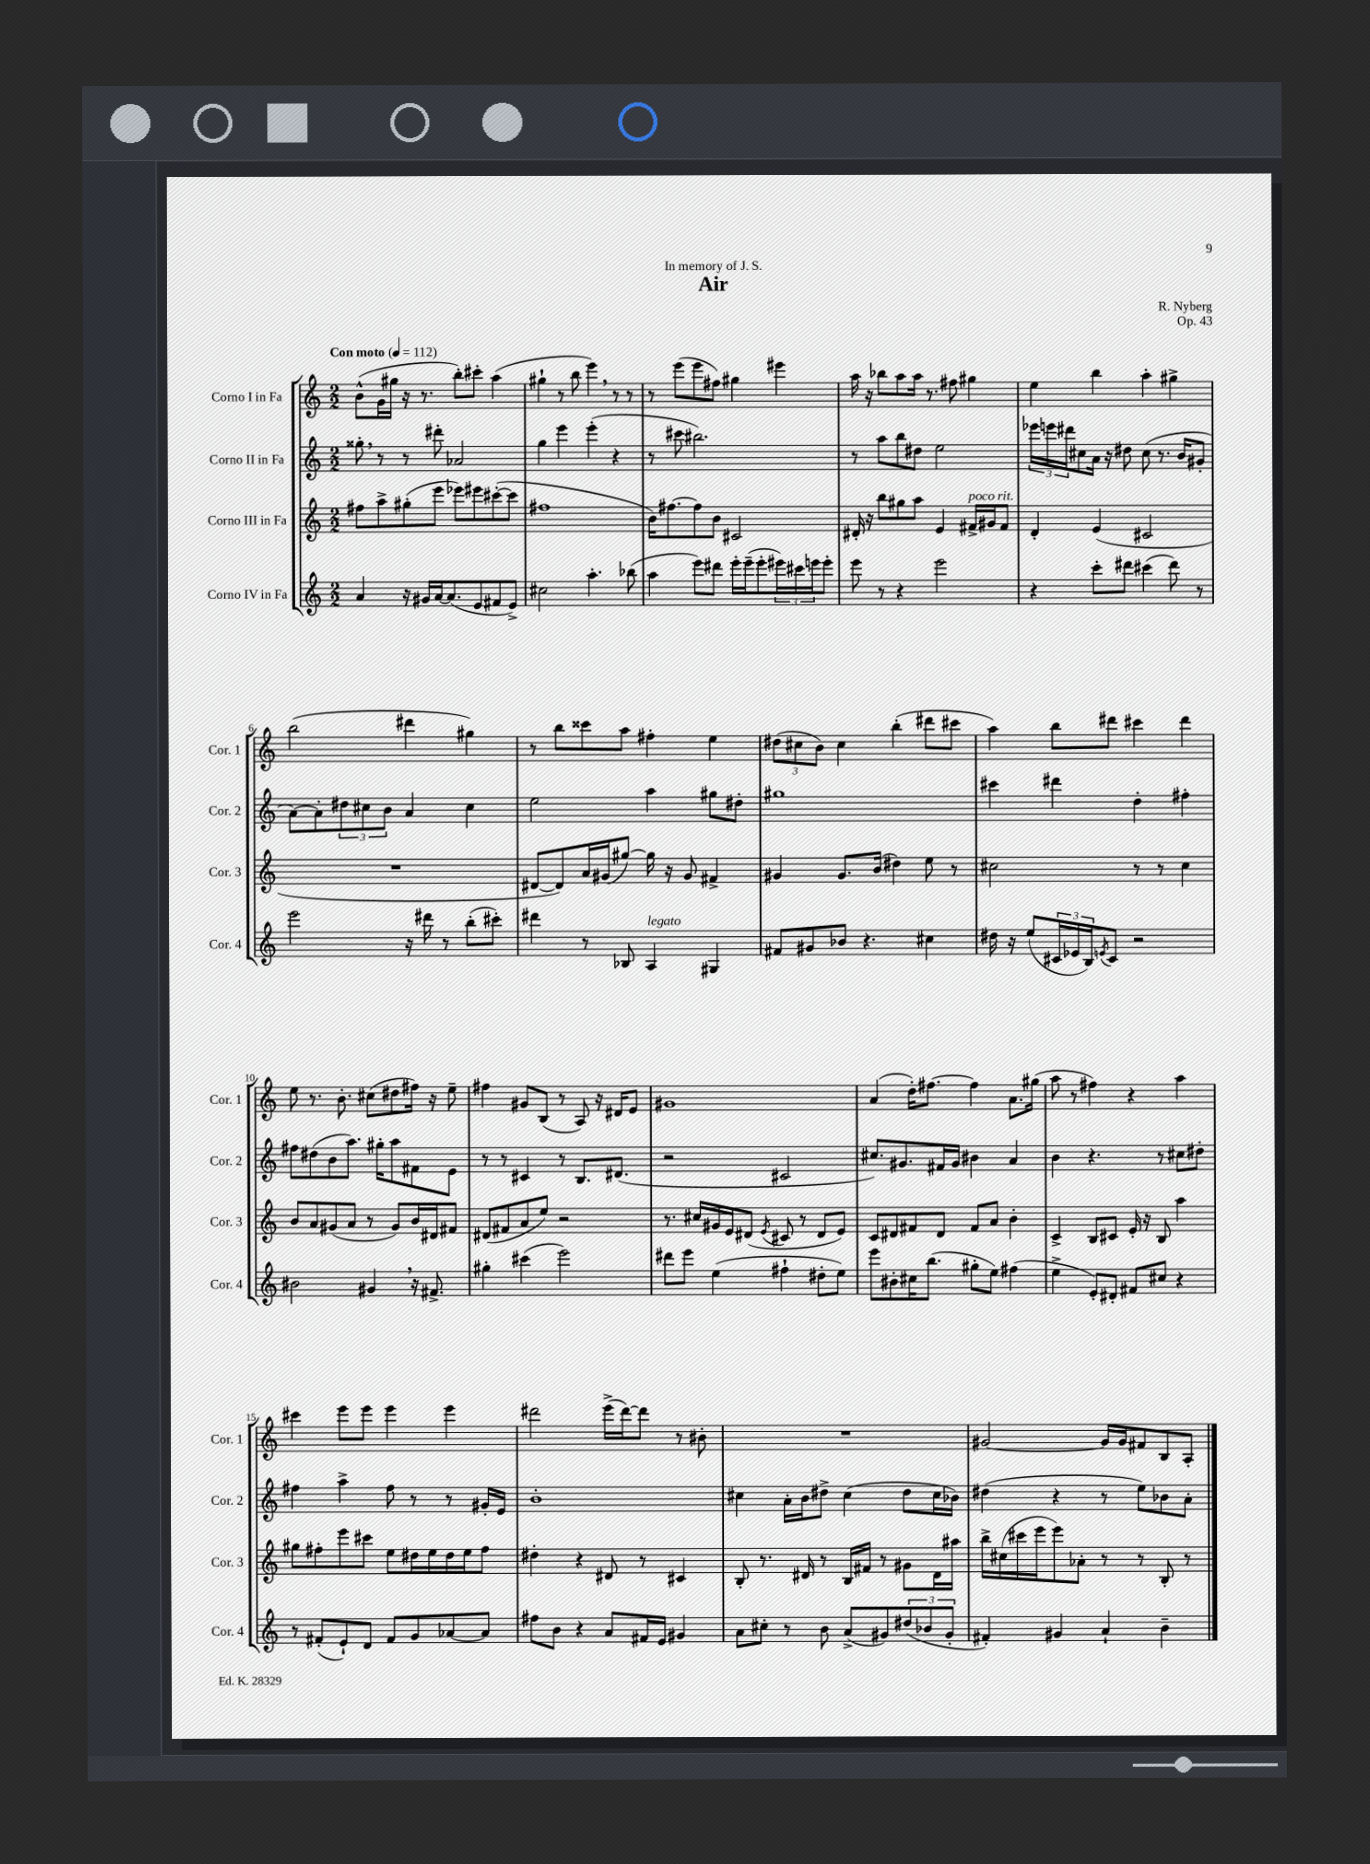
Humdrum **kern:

**kern	**kern	**kern	**kern
*staff4	*staff3	*staff2	*staff1
*clefG2	*clefG2	*clefG2	*clefG2
*k[]	*k[]	*k[]	*k[]
*M2/2	*M2/2	*M2/2	*M2/2
*MM112	*MM112	*MM112	*MM112
4a	8ff#	8gg##'	(8b^^
.	8aa^	8r	16g
.	.	.	16gg#
16r	(8gg#'	8r	16r
16g#	.	.	8.r
[16a	8eee	8ddd#'	.
(8.a]	.	.	.
.	8eee-)	2a-	8bb')
8e	8eee#	.	8ccc#'
8f#	([8ccc#'	.	(4aa
8e^)	8ccc#]	.	.
=	=	=	=
2cc#	1ff#	4gg	4gg#`
.	.	4eee	8r
.	.	.	8bb
4.aa'	.	(4eee'	4eee)
.	.	4r	8r
(8bb-	.	.	8r
=	=	=	=
4aa	16b)	8r	8r
.	[8.ff#	.	.
.	.	8ccc#	(8eee
8eee)	8ff#]	2.bb#)	8eee
8ddd#	8b	.	8ff#)
16eee'	2c#	.	4gg#
(16eee~	.	.	.
8eee'	.	.	.
24eee#)	.	.	4eee#
24ccc#	.	.	.
24eee	.	.	.
8eee'	.	.	.
=	=	=	=
8eee	16d#'	8r	16aa
.	16r	.	16r
8r	8bb	8aa	8bb-
4r	8gg#	8bb	8aa
.	8aa	8dd#	16aa
.	.	.	8.r
2eee	4e	2ee	.
.	.	.	8ff#
.	16f#^	.	4gg#
.	16g#	.	.
.	8f#	.	.
=	=	=	=
4r	4d'	24eee-	4ee
.	.	24eee	.
.	.	24ddd#	.
.	.	8cc#	.
8ccc'	(4e	16a	4bb
.	.	16r	.
8ddd#	.	8dd#	.
(4ccc#	2c#	(8cc#	4aa'
.	.	8.r	.
8ddd#)	.	.	4gg#^
.	.	16b	.
8r	.	8g#'	.
=	=	=	=
2eee	1r	[8a)	(2bb
.	.	8a']	.
.	.	12dd#	.
.	.	12cc#	.
.	.	12b	.
16r	.	4a	4ddd#
16ddd#	.	.	.
8r	.	.	.
(8bb'	.	4cc#	4gg#)
8ccc#')	.	.	.
=	=	=	=
4ddd#	[8d#	2ee	8r
.	8d#])	.	8bb
8r	16a	.	8ccc##
.	(16g#	.	.
8B-	[8gg#)	.	8aa
4A	16gg#]	4aa	4ff#'
.	16r	.	.
.	8g#	.	.
4G#	4f#^	8gg#	4ee
.	.	8dd#'	.
=	=	=	=
8f#	4g#	1gg#	(12dd#
.	.	.	12cc#
8g#	.	.	.
.	.	.	12b)
8b-	8.g#	.	4cc#
4.r	.	.	.
.	(16b	.	.
.	4dd#)	.	(4bb'
4cc#	8ee	.	8ddd#
.	8r	.	8ccc#
=	=	=	=
16dd#	2cc#	4ccc#	4aa)
16r	.	.	.
(8ee	.	.	.
24c#	.	4ddd#	8bb
24e-	.	.	.
24B)	.	.	.
8qe	.	.	.
8c#	.	.	8ddd#
2r	8r	4dd'	4ccc#
.	8r	.	.
.	4cc#	4ff#'	4ddd#
=	=	=	=
2b#	8b	8ff#	8ee
.	8a	(8dd#	8.r
.	(8g#	8b	.
.	.	.	8.b'
.	8a	8.aa)	.
4g#	8r	.	(8cc#
.	.	16gg#'	.
.	8g#)	8aa	8dd#
16r	16b	8f#	16ff#)
8.f#^	16d#	.	16r
.	8f#	8e	8ee~
=	=	=	=
4gg#'	(8d#	8r	4ff#
.	8f#	8r	.
(4ccc#	8a	4c#	8g#
.	8ee)	.	(8B
2eee)	2r	8r	8r
.	.	8.B	8A)
.	.	.	16r
.	.	(8.d#	16d#
.	.	.	8e
=	=	=	=
8ddd#	8.r	2r	1g#
8eee	.	.	.
.	16cc#	.	.
(4ee	16g#	.	.
.	16e	.	.
.	(8d#	.	.
.	8qe	.	.
4ff#`	8c#	2c#	.
.	8r	.	.
8dd#'	8d#	.	.
8ee)	8e)	.	.
=	=	=	=
8eee	8c	8.cc#)	(4a
8b#'	8d#	.	.
.	.	8.g#	.
16cc#	8f#	.	16dd')
(8.bb	.	.	[8.ff#
.	8d#	16f#	.
.	.	16g#	.
8gg#'	8f#	4b#	4ff#]
8ee)	8a	.	.
(4ff#	4b'	4a	8.a
.	.	.	(16gg#
=	=	=	=
4ee^	4c^	4b	8aa
.	.	.	8r
8e')	8B	4.r	4ff#)
8d#'	8c#	.	.
8f#	16e'	.	4r
.	16r	.	.
8cc#	8B	8r	.
4r	4aa	8cc#	4aa
.	.	8dd#'	.
=	=	=	=
8r	8gg#	4ff#	4ccc#
(8f#'	8ff#'	.	.
8e`)	8eee	4aa^	8eee
8d	8ccc#	.	8eee
8f#	8ee	8ff#	4eee
8g	16dd#	8r	.
.	16ee	.	.
[8a-	16dd#	8r	4eee
.	16ee	.	.
8a-]	8ff#	16g#'	.
.	.	16e	.
=	=	=	=
8ff#	4dd#'	1b'	2ddd#
8b	.	.	.
4r	4r	.	.
8a	8d#	.	(16eee^
.	.	.	[16ddd#)
16f#	8r	.	8ddd#]
16e	.	.	.
4g#	4c#	.	8r
.	.	.	8b#'
=	=	=	=
8a	8B'	4cc#	1r
8cc#'	8.r	.	.
8r	.	16a'	.
.	16d#	16b	.
8b	8r	8dd#^	.
(8a^	16B	(4cc#	.
.	16f#	.	.
8g#)	8r	.	.
(12dd#	8g#	8dd#	.
12b-	.	.	.
.	16d#	16cc#	.
12g#'	.	.	.
.	16aa#	16b-)	.
=	=	=	=
4f#')	16bb^	(4dd#	[2g#
.	(16cc#	.	.
.	16ccc#	.	.
.	16eee	.	.
4g#	8eee)	4r	.
.	8a-'	.	.
4a`	8r	8r	16g#]
.	.	.	16g#
.	8r	8ee)	8f#
4b~	8B'	8b-	8B
.	8r	8a'	8A'
==	==	==	==
*-	*-	*-	*-
